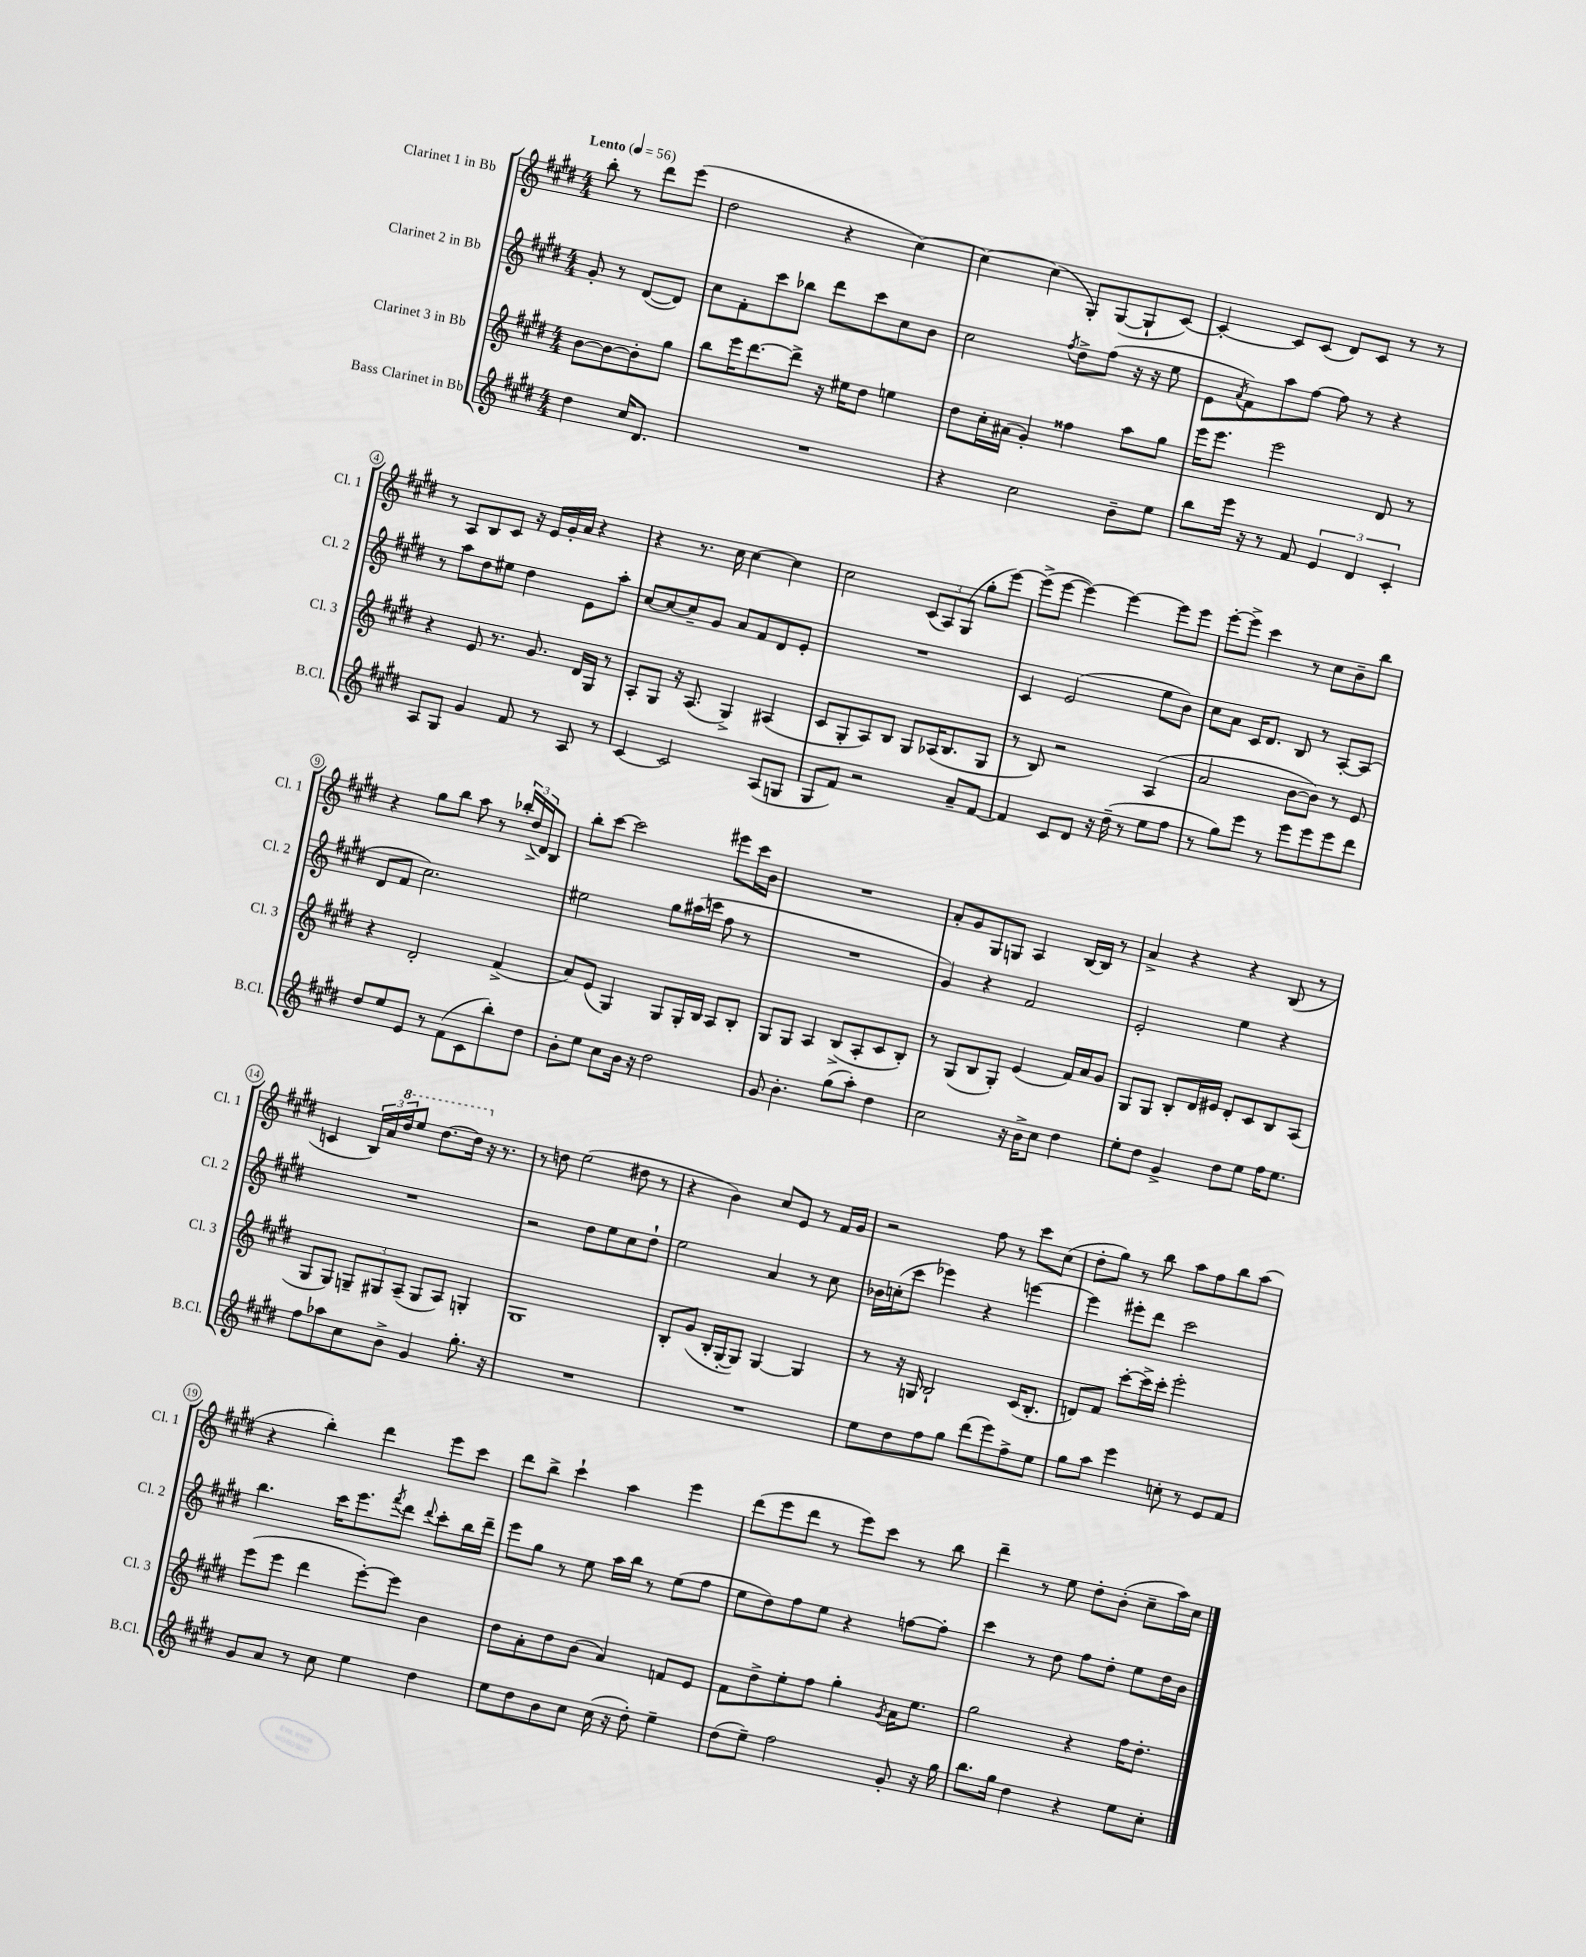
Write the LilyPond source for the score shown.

<<
\new StaffGroup <<
\new Staff = "s0" \with { instrumentName = "Clarinet 1 in Bb" shortInstrumentName = "Cl. 1" } {
    \clef treble \key e \major \numericTimeSignature \time 4/4 \partial 2 \tempo "Lento" 4 = 56
    b''8-. r8 dis'''8 e'''8( |
    dis''2 r4 cis''4~) |
    cis''4~ cis''4( gis8-.) gis8~( gis8-! cis'8~) |
    cis'4~-. cis'8 cis'8( dis'8) cis'8 r8 r8 |
    r8 a8 b8 cis'8 r16 e'16 gis'16-. a'16 r4 |
    r4 r8. cis''16 cis''4~ cis''4 |
    cis''2 \tuplet 3/2 { cis'8( a8) gis8( } gis''8-. e'''8~) |
    e'''8->( e'''8~ e'''4~) e'''4~ e'''8 e'''8 |
    e'''8~-. e'''8-> cis'''4 r8 cis''8 b'8-- b''8 |
    r4 gis''8 b''8 a''8 r8 \tuplet 3/2 { bes''16-. dis''16->( dis'16) } b8 |
    b''8-. cis'''8~ cis'''2 eis'''8 cis'''16 b'16 |
    R1 |
    a'8-. gis'8 gis8 g8 a4 b16~ b16 r8 |
    a'4-> r4 r4 b8( r8 |
    c'4 \tuplet 3/2 { b16) a'16 \ottava #1 dis'''16 } e'''8 dis'''8.~ dis'''16 \ottava #0 r16 r8. |
    r8 d''8 e''2( dis''8 r8 |
    r4 b'4) cis''8 e'8 r8 fis'16 gis'16 |
    r2 fis''8 r8 cis'''8 cis''8( |
    dis''8-. gis''8) r8 b''8 a''8 fis''8 b''8 a''8( |
    r4 b''4-.) dis'''4 e'''8 cis'''8 |
    dis'''8 b''8-> cis'''4-! a''4 e'''4 |
    dis'''8( e'''8 dis'''8 r8 e'''8) cis'''8 r8 b''8 |
    dis'''4-- r8 e''8 dis''8-. b'8-.( cis''8-- a''16) cis''16 \bar "|." |
}
\new Staff = "s1" \with { instrumentName = "Clarinet 2 in Bb" shortInstrumentName = "Cl. 2" } {
    \clef treble \key e \major \numericTimeSignature \time 4/4 \partial 2
    gis'8-. r8 dis'8~( dis'8) |
    cis''8 fis'8-. cis'''8 bes''8 dis'''8 cis'''8 cis''8 b'8 |
    cis''2 \acciaccatura { fis''8 } dis''8-> fis''8( r16 r16 e''8 |
    e'8 \acciaccatura { a'8 } fis'8) a''8 fis''8~ fis''8 r8 r4 |
    r8 a''8 dis''8 eis''8 dis''4 e'8 a''8-. |
    cis''8~ cis''8~ cis''8-- gis'8 a'8 fis'8 dis'8 e'8-. |
    R1 |
    cis'4 e'2( e''8 b'8) |
    cis''8 a'8 cis'16 dis'8. b8 r8 a8~-. a8( |
    dis'8 fis'8 cis''2.) |
    eis''2 gis''8 ais''16( c'''16 fis''8 r8 |
    R1 |
    gis'4) r4 fis'2 |
    e'2-. e''4 r4 |
    R1 |
    r2 dis''8 e''8 cis''8 dis''8-! |
    e''2 a'4 r8 cis''8 |
    bes'16 c''16-.( cis'''8 ees'''4) r4 e'''4~ |
    e'''4 eis'''8-. dis'''8 cis'''2 |
    b''4. cis'''16 e'''8. \acciaccatura { fis'''8 } dis'''8 \appoggiatura { dis'''8 } cis'''8-. b''16 dis'''16-- |
    e'''8 gis''8 r8 e''8 a''16 b''16 r8 e''8( fis''8 |
    e''8 dis''8) fis''8 e''8 r4 f''8~ f''8-. |
    cis'''4 r8 dis''8 fis''8 dis''8-. e''8 dis''16 b'16 \bar "|." |
}
\new Staff = "s2" \with { instrumentName = "Clarinet 3 in Bb" shortInstrumentName = "Cl. 3" } {
    \clef treble \key e \major \numericTimeSignature \time 4/4 \partial 2
    b'8~ b'8~ b'8-. gis''8 |
    b''8 e'''16 dis'''8.~ dis'''8-> r16 eis''16 dis''8 e''4 |
    dis''8 cis''16-. ais'16( gis'4-.) fisis''4 a''8 gis''8 |
    e'''16 e'''8. e'''2 dis'8 r8 |
    r4 e'8 r8. gis'8. dis'16 gis16 r8 |
    a8-. gis8 r16 a8.( gis4->) ais4( |
    cis'8 gis8-. a8) b8 gis8 aes16( b8. gis8 |
    r8 b8) r2 a4( |
    a'2 b'8~ b'8) r8 e'8 |
    r4 dis'2-. fis'4->( |
    a'8) e'8( gis4) gis8 gis16-. b16 a8 b8-. |
    gis8 gis8 a4 b8->( a8-. cis'8 b8-.) |
    r8 gis8( b8 gis8-.) e'4( fis'16) a'16 gis'8 |
    gis8 gis8 b8-. dis'16 eis'16 dis'8-. cis'8 b8 a8( |
    gis8 gis8) \tuplet 3/2 { g8-- gis8 a8--( } gis8 a8) g4-. |
    gis1 |
    b8-. gis'8( b16-. gis16~-. gis8) gis4~ gis4 |
    r8 r16 g16 b2-! cis'16( b8.-. |
    d'8) fis'8 cis'''8~-. cis'''16-> cis'''16-. e'''2-. |
    e'''8( e'''8 dis'''4 e'''8~-.) e'''8 b'4 |
    dis''8 a'8-. dis''8 b'8( a'4) f'8 e'8 |
    fis'8 dis''8-> e''8-. fis''8 gis''4-. \acciaccatura { gis'8 } a'16 e''8. |
    gis''2 r4 fis''16 dis''8.-. \bar "|." |
}
\new Staff = "s3" \with { instrumentName = "Bass Clarinet in Bb" shortInstrumentName = "B.Cl." } {
    \clef treble \key e \major \numericTimeSignature \time 4/4 \partial 2
    dis''4 cis''16 dis'8. |
    R1 |
    r4 cis''2 b'8-- e''8 |
    b''8 e'''16 r16 r8 fis'8 \tuplet 3/2 { e'4 dis'4 cis'4-. } |
    a8 gis8 gis'4 fis'8 r8 a8 r8 |
    cis'4~ cis'2 a8( g8 |
    gis8 fis'8) r2 a'8-- fis'8~ |
    fis'4 cis'8 dis'8 r16 dis''16--( r8 e''8 fis''8 |
    r8 gis''8) e'''8 r8 e'''8 e'''8 e'''8 dis'''8 |
    dis''8 e''8 e'8 r8 fis'8( cis'8 b''8-.) dis''8 |
    b'8-. e''8 cis''8 b'16 r16 dis''2 |
    gis'8 b'4.-. gis''8( a''8-.) dis''4 |
    cis''2 r16 b'16-> cis''8 dis''4 |
    e''8-. dis''8 gis'4-> dis''8 e''8 fis''16 e''8. |
    fis''8 aes''8 cis''8 b'8-> gis'4 gis''8.-. r16 |
    R1 |
    R1 |
    e''8 dis''8 fis''8 gis''8 dis'''8( e'''8) fis''8-> e''8 |
    gis''8 a''8 e'''4 c''8-. r8 e'8 fis'8 |
    gis'8 a'8 r8 cis''8 e''4 dis''4 |
    e''8 dis''8 b'8 cis''8 cis''16( r16 dis''8-.) e''4-- |
    dis''8( e''8--) fis''2 gis'8-. r16 gis''16 |
    b''8. gis''16 dis''4 r4 e''8 cis''8-. \bar "|." |
}
>>
>>
\layout { \context { \Score \override BarNumber.stencil = #(make-stencil-circler 0.1 0.3 ly:text-interface::print) } }
